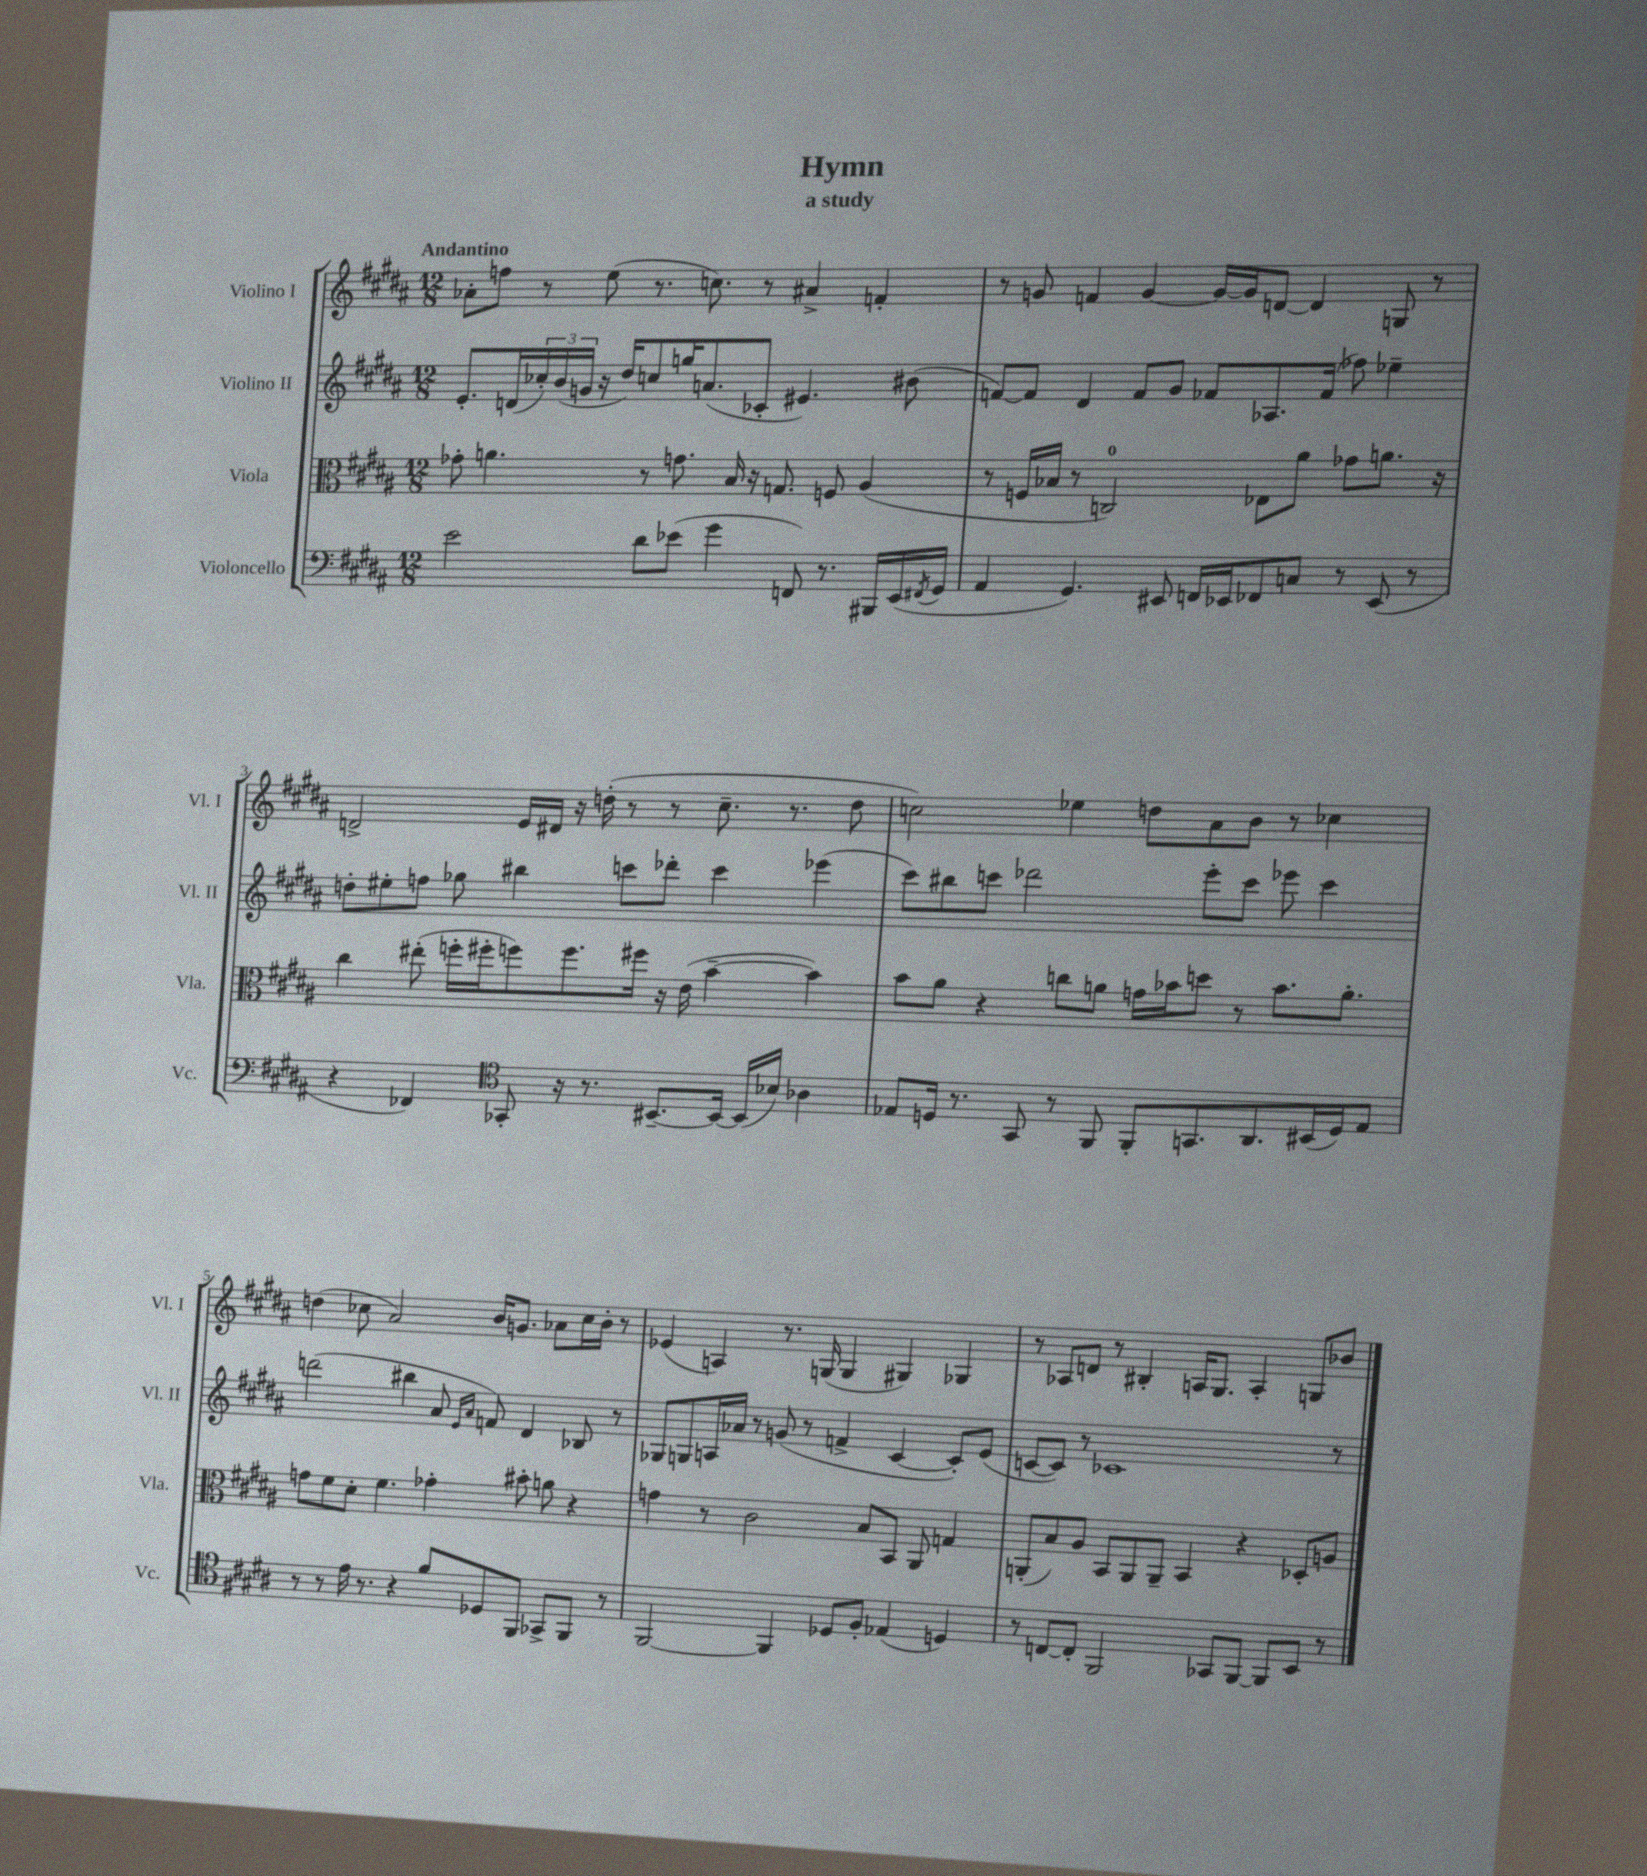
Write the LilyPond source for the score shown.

\header { title = "Hymn" subtitle = "a study" }
<<
\new StaffGroup <<
\new Staff = "s0" \with { instrumentName = "Violino I" shortInstrumentName = "Vl. I" } {
    \clef treble \key b \major \numericTimeSignature \time 12/8 \tempo "Andantino"
    aes'8-. f''8 r8 e''8( r8. c''8.) r8 ais'4-> f'4-. |
    r8 g'8 f'4 g'4~ g'16~ g'16 d'8~ d'4 g8 r8 |
    d'2-> e'16 dis'16 r16 d''16-.( r8 r8 cis''8.-- r8. d''8 |
    c''2) ees''4 d''8 ais'8 b'8 r8 ces''4 |
    d''4( ces''8 ais'2) b'16 g'8. aes'8 ces''16 b'16-. r8 |
    ees'4( a4) r8. g16( g4 gis4) ges4 |
    r8 aes8 d'8 r8 bis4-. a16 gis8. a4-. g8 bes'8 \bar "|." |
}
\new Staff = "s1" \with { instrumentName = "Violino II" shortInstrumentName = "Vl. II" } {
    \clef treble \key b \major \numericTimeSignature \time 12/8
    e'8.-. d'16( \tuplet 3/2 { ces''16-.) b'16( g'16 } r16 dis''16) c''8 g''16 a'8.( ces'8-. eis'4.) bis'8( |
    f'8~) f'8 dis'4 f'8 gis'8 fes'8 aes8. fes'16( fes''8) ees''4-- |
    d''8-. eis''8-. f''8 ges''8 bis''4 c'''8 des'''8-. c'''4 ees'''4( |
    cis'''8) bis''8 c'''8 des'''2 e'''8-. c'''8 ees'''8 c'''4 |
    d'''2( bis''4 ais'8 \grace { e'16 ais'16 } f'8) dis'4 bes8 r8 |
    ges8 g8 a16 aes'16 r8 g'8( r8 f'4-> cis'4~ cis'8-.) e'8( |
    c'8~ c'8) r8 ces'1 r8 \bar "|." |
}
\new Staff = "s2" \with { instrumentName = "Viola" shortInstrumentName = "Vla." } {
    \clef alto \key b \major \numericTimeSignature \time 12/8
    ges'8-. a'4. r8 g'8. b16 r16 g8. f8 ais4( |
    r8 f16 bes16 r8 c2-0) ees8 ais'8 ges'8 a'8. r16 |
    cis''4 eis''8-.( f''16-. fis''16-. f''8) f''8. fis''16 r16 e'16( b'4~-- b'4) |
    b'8 ais'8 r4 c''8 a'8 g'16 bes'16 d''8 r8 bes'8. a'8.-. |
    g'8 fis'8 dis'8-. fis'4. ges'4-. bis'8-. a'8 r4 |
    g'4 r8 cis'2 b8 b,8 ais,8 g4 |
    a,8-.( b8) ais8 b,8 a,8 a,8-- b,4 r4 des8-. a8 \bar "|." |
}
\new Staff = "s3" \with { instrumentName = "Violoncello" shortInstrumentName = "Vc." } {
    \clef bass \key b \major \numericTimeSignature \time 12/8
    e'2 dis'8 ees'8( gis'4 f,8) r8. bis,,16 e,16( \acciaccatura { fis,8 } gis,16 |
    ais,4 gis,4.) eis,8 f,16 ees,16 fes,8 c8 r8 ees,8( r8 |
    r4 fes,4) \clef tenor ges,8-. r16 r8. bis,8.~-- bis,16~ bis,16( bes16) aes4 |
    ees8 d16 r8. gis,8 r8 fis,8 fis,8-. g,8. ais,8. bis,16( d16) ees8 |
    r8 r8 e'16 r8. r4 fis'8 des8 fis,8 ges,8-> fis,8 r8 |
    fis,2~ fis,4 des8 fis8-. ees4( d4) |
    r8 c8~ c8-. fis,2 ges,8 fis,8~ fis,8 b,8 r8 \bar "|." |
}
>>
>>
